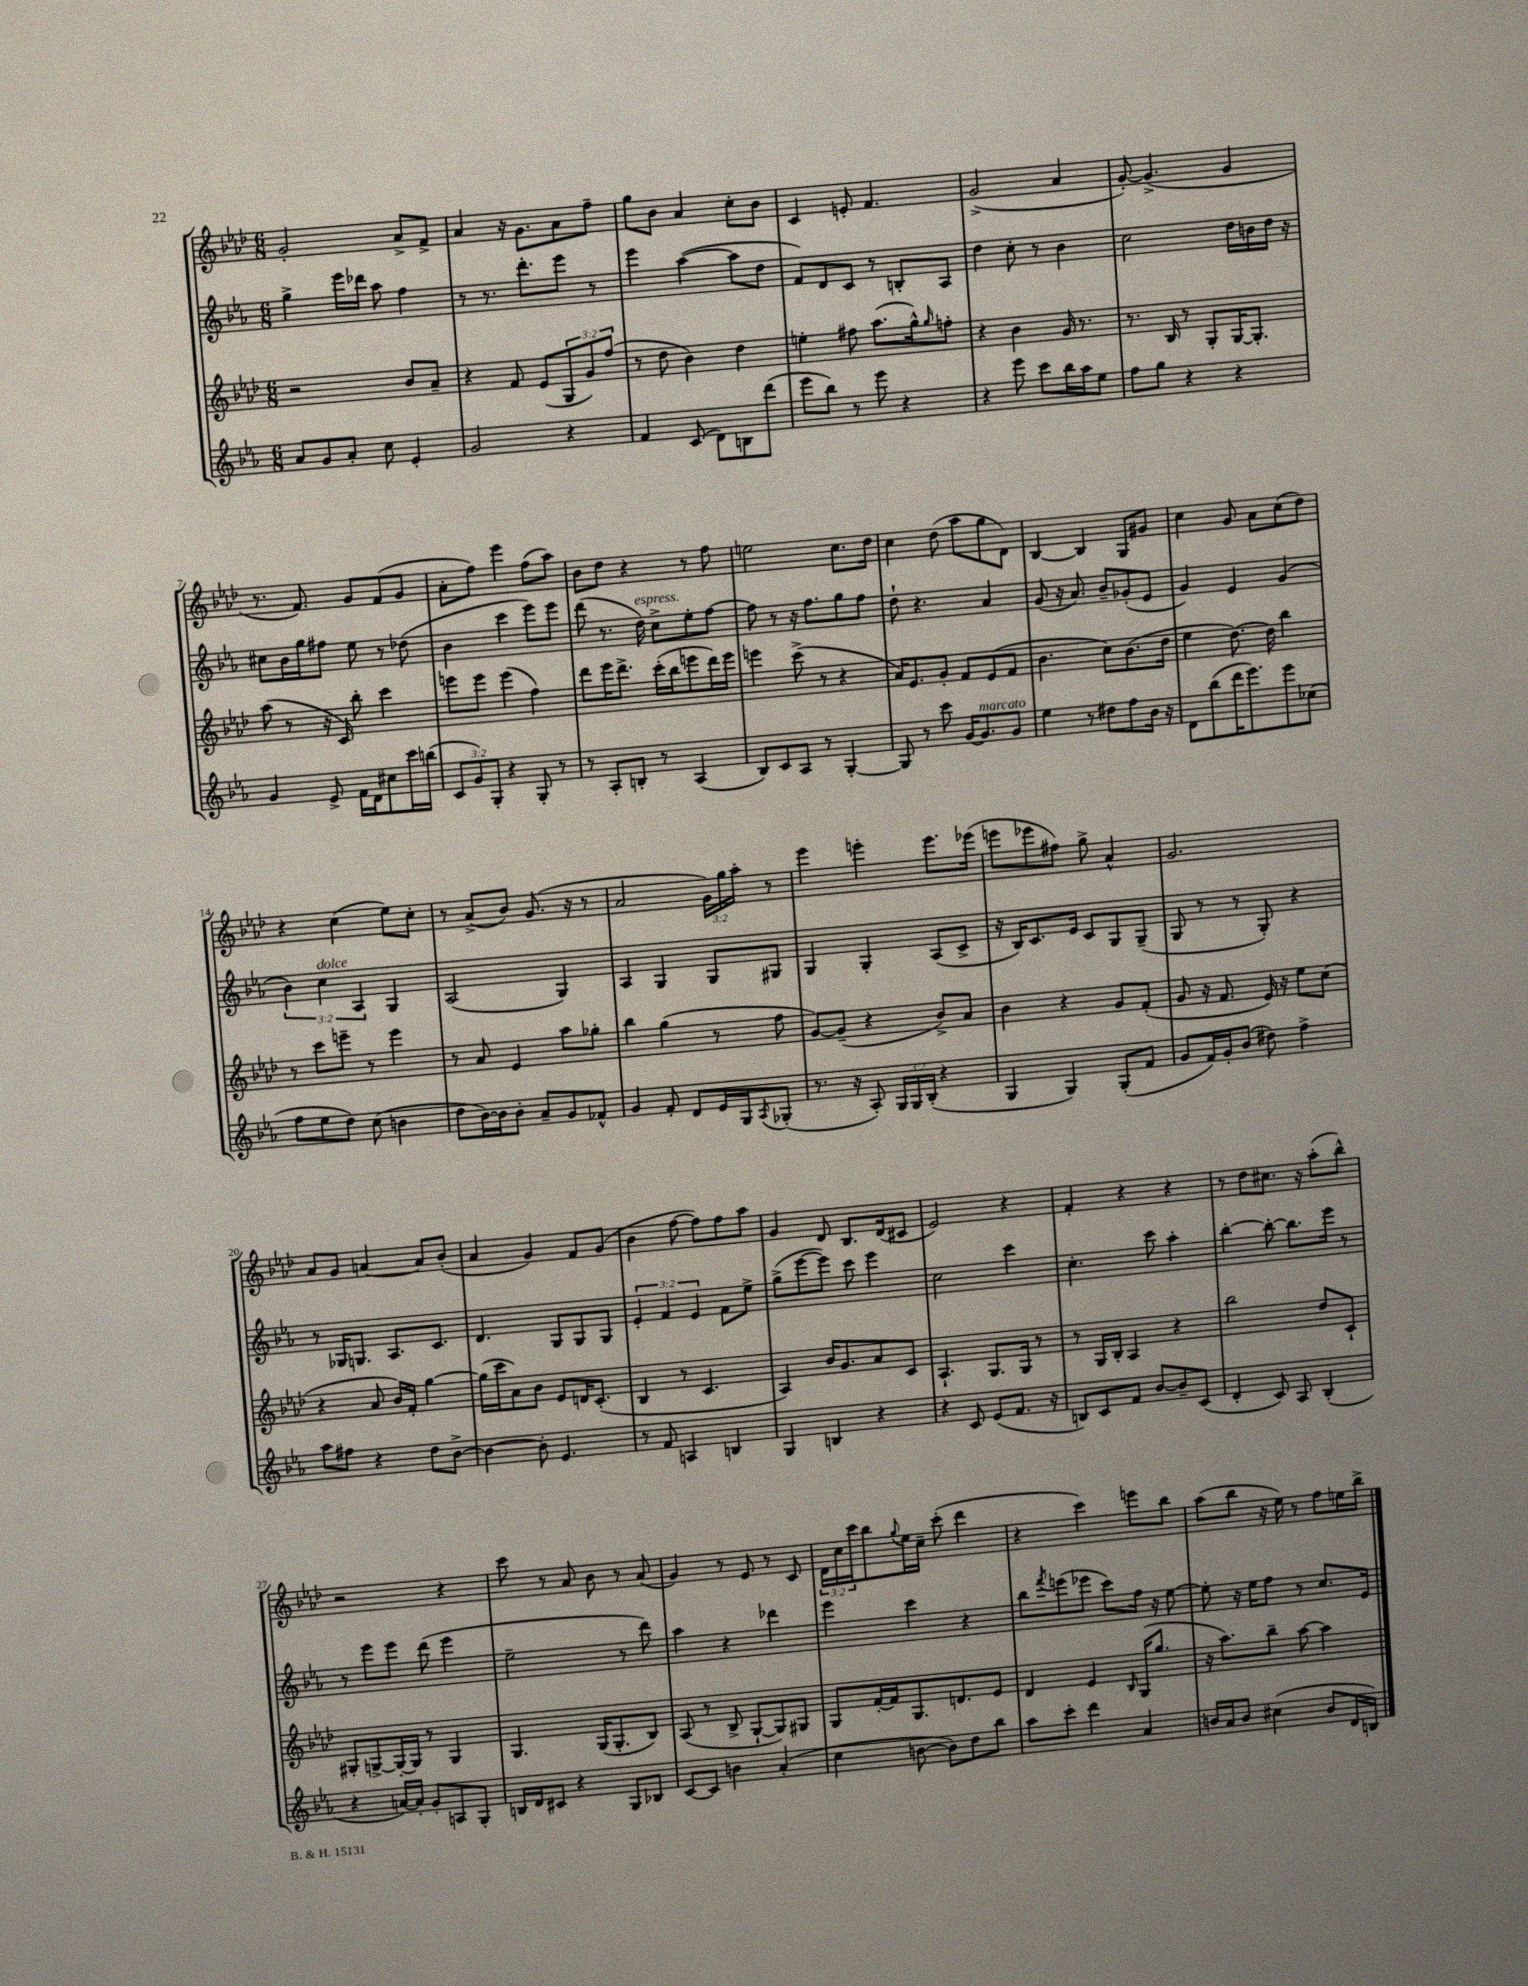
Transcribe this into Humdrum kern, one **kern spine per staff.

**kern	**kern	**kern	**kern
*part4	*part3	*part2	*part1
*staff4	*staff3	*staff2	*staff1
*clefG2	*clefG2	*clefG2	*clefG2
*k[b-e-a-]	*k[b-e-a-d-]	*k[b-e-a-]	*k[b-e-a-d-]
*M6/8	*M6/8	*M6/8	*M6/8
=1	=1	=1	=1
8a-/L	2r	4gg^\	2g'/
8g/	.	.	.
8a-'/J	.	16eee-\LL	.
.	.	16ddd-X\JJ	.
8cc\	.	8aa-\	.
4e-'/	8b-/L	4ff\	8a-^/L
.	8a-~/J	.	8f^/J
=2	=2	=2	=2
2g/	4r	8r	4a-/
.	.	8.r	.
.	8f/	.	16r
.	.	8.ddd'\L	8.g\L
.	(8e-/L	.	.
4r	12G/	8eee-\J	8a-\
.	12g/)	.	.
.	.	8r	8ff~\J
.	(12ff/J	.	.
=3	=3	=3	=3
4f/	8r	4eee-\	8gg\L
.	8dd-\	.	8b-\J
(8c/	4b-\)	([4aa-\	4a-/
8d\L)	.	.	.
8Bn\	4dd-\	8aa-\L]	8cc'\L
(8ddd\J	.	8dd\J	8b-\J
=4	=4	=4	=4
8eee-\L	4een'\	8f/L)	4c/
8bb-\J)	.	8d/	.
8r	8ff#X\	8c/J	8en'/
8eee-\	(8.aa-\L	8r	4.f/
4r	.	8Bn'/L	.
.	16gg^^\k)	.	.
.	16qqgg/	.	.
.	8ffn'\J	8A-/J	.
=5	=5	=5	=5
4r	4r	4dd\	(2g^/
8eee-\	4b-\	8cc'\	.
8ccc\L	.	8r	.
16bb-\L	16g/	4b-\	4a-/
16aa-\J	8.r	.	.
8ee-\J	.	.	.
=6	=6	=6	=6
8ff\L	8.r	2cc\	[8g'/)
8gg\J	.	.	(4.g^/]
.	16B-/	.	.
4r	8r	.	.
.	8G'/L	.	.
4r	[16G/K	16dd\LL	4g/
.	8.G'/J]	16bn\	.
.	.	16dd\JJ	.
.	.	16r	.
!!LO:LB:g=z
=7	=7	=7	=7
4g/	(8aa-\	8cc#X\L	8.r
.	8r	16b-\L	.
.	.	16gg\J	8.f/)
8e-^/	16r	8ff#X\J	.
.	16c/)	.	.
16f\LL	8bb-'\	8ee-\	8g/L
16d\J	.	.	.
8cc#X\	4ccc\	8r	(8f/
16ccc\L	.	(8dd-X\	8g/J
(16bbn\JJ	.	.	.
=8	=8	=8	=8
12c/L	8eeen\L	4b-\	8a-'\L
12g/)	.	.	.
.	8eee\J	.	8ff\J)
12G'/J	.	.	.
4r	(4eee\	4ccc\	4eee-\
8G'/	4ff\)	8eee-\L)	(8ff\L
8r	.	8eee-\J	8aa-\J)
=9	=9	=9	=9
8r	8ddd-\L	(8ddd\	8b-\L
8A-'/L	16eee-\K	8.r	8dd-\J
.	8.ddd-^\J	.	.
8Bn'/J	.	.	4r
!	!	!LO:TX:a:i:t=espress.	!
.	.	16dd\)	.
8r	(16ccc'\LL	8cc^\L	.
.	16bb-\J	.	.
(4A-/	8eeen\	8ee-'\	8r
.	16ddd-\L)	[8ff\J	8ff\
.	16eee\JJ	.	.
=10	=10	=10	=10
8B-/L)	4eeen\	8ff\]	2een\
8c/	.	8r	.
8A-/J	(8ccc^\	16r	.
.	.	8.ff\L	.
8r	8r	.	.
[4G'/	4r	8gg\	8.cc\L
.	.	8ff\J	.
.	.	.	16dd-\Jk
=11	=11	=11	=11
8G/]	16a-/KL)	8dd`\	4cc\
.	8.e-/	.	.
8r	.	4.r	.
8ccc\	8g'/J	.	(8dd-\
[16g/KL	8f/L	.	8aa-\L
!LO:TX:a:i:t=marcato	!	!	!
8.g/]	.	.	.
.	(8e-/	4a-/	8gg\
8g/J	8f/J	.	8d-\J)
=12	=12	=12	=12
4ee-\	4.b-\	(8g/	[4B-/
.	.	16r	.
.	.	8.a-/)	.
8r	.	.	4B-/]
8dd#X\L	8cc\L)	8b-~/L	.
8ff\	(8.b-\	(8g-X'/	8G/L
16b-\Jk	.	8e-/J	8g#X/J
16r	16dd-\Jk	.	.
=13	=13	=13	=13
8d\L	4ee-\	4g/)	4cc\
(8bb-\	.	.	.
16ddd\K	[8.dd-\)	4e-/	8g/
8.eee-\)	.	.	.
.	.	.	8a-\L
.	16dd-\]	.	.
8eee-\	4bb-\	(4g/	(8cc\
(8cc-X\J	.	.	8dd-\J)
!!LO:LB:g=z
=14	=14	=14	=14
8ff\L	8r	6b-\)	4r
8ee-\	8ccc\L	.	.
!	!	!LO:TX:a:i:t=dolce	!
.	.	6cc\	.
8dd\J)	8eeen~\J	.	(4cc\
.	.	6A-/	.
(8cc\	8r	.	.
4bn\	4eee\	4G/	8ee-\L)
.	.	.	8cc'\J
=15	=15	=15	=15
8dd\L	8r	(2A-/	8r
[16b-\L)	8a-/	.	(8a-^/L
16b-\J]	.	.	.
8b-'\J	4e-/	.	8b-/J)
8a-~/L	.	.	(8.g/
8g/	8aa-\L	4G/)	.
.	.	.	16r
8f-X^^/J	8gg-X'\J	.	8r
=16	=16	=16	=16
4g/	4bb-\	4A-/	2a-/
8f'/	(4gg\	4G/	.
8d/L	.	.	.
16e-/L	8r	8G/L	24g\LL)
.	.	.	24gg\
16G/J	.	.	.
.	.	.	24aa-'\JJ
8qA-/	.	.	.
(8G-X'/J	8ff\	8G#X/J	8r
=17	=17	=17	=17
8.r	[8g/L)	4G/	4eee-\
.	(8g~/J]	.	.
16r	.	.	.
8A-'/)	4r	4G'/	4eeen'\
24G/LL	.	.	.
24G/	.	.	.
(24B-'/JJ	.	.	.
4r	8b-^/L)	(8A-/L	8.eee\L
.	8a-/J	8c^/J	.
.	.	.	(16eee-X\Jk
=18	=18	=18	=18
4G/	4b-\	16r	8eeen\L
.	.	16B-/KL)	.
.	.	8.c/	8eee-X\
4G/)	4r	.	8ff#X\J)
.	.	16e-/Jk	.
.	.	8c/L	8gg^\
(8G'/L	8g/L	8G/	4a-^^/
8f/J	(8f'/J	(8G~/J	.
=19	=19	=19	=19
8g/L	8g/	8G/	2.g/
16f/L)	16r	8r	.
16g'/J	8.f/	.	.
(8b-/J	.	8r	.
8dd#X\)	16e-/)	8G'/)	.
.	16r	.	.
4ff^\	8ee-\L	4r	.
.	(8cc\J	.	.
!!LO:LB:g=z
=20	=20	=20	=20
8aa-\L	4r	8r	8a-/L
8ff#X\J	.	16G-X/KL	8g/J
.	.	8.Gn/J	.
4r	8a-/	.	[4an/
.	16b-/LL)	8.A-/L	.
.	16f'/JJ	.	.
8dd\L	[4gg\	.	8a/L]
.	.	8.c/J	.
[8b-^\J	.	.	(8b-'/J
=21	=21	=21	=21
4b-\_	(16gg\LL]	4.d/	4a-/
.	16ccc\J	.	.
.	8a-\)	.	.
8b-'\]	8b-\J	.	4g/)
4.e-/	8e-/L	8G/L	.
.	16dn/K	8G/	8f/L
.	(8.c'/J	.	.
.	.	8G/J	(8g/J
=22	=22	=22	=22
8r	4B-/	6e-'/	4b-\
8f/	.	.	.
.	.	6f/	.
4An/	8r	.	[8ff\
.	.	6e-/	.
.	4.c/	.	8ff\L])
4Bn/	.	8f\L	8ff\
.	.	8ee-^\J	8aa-\J
=23	=23	=23	=23
4G/	4A-/)	(8gg^\L	4g/
.	.	[8eee-\	.
4Bn/	16b-/KL	8eee-\J])	8d-/
.	8.g/	.	.
.	.	8ccc\	8.B-/L
4r	8a-/	4eee-\	.
.	.	.	(16d-/k
.	8c/J	.	8c#X/J
=24	=24	=24	=24
4r	4.A-`/	2cc\	2e-/)
8c/	.	.	.
(8e-/L	8.G/L	.	.
8.f/J	.	4ccc\	4r
.	16G/Jk	.	.
.	8r	.	.
16r	.	.	.
=25	=25	=25	=25
8Bn/L)	8r	4.cc'\	4f'/
8c/	16G/LL	.	.
.	16B-'/JJ	.	.
8f/J	4A-/	.	4r
[8b-/L	.	8ccc\	.
8b-~/]	4r	4aa-'\	4r
(8c/J	.	.	.
=26	=26	=26	=26
4d'/	2bb-\	[4bb-'\	8r
.	.	.	8dd-\L
8c/)	.	8bb-'\_	8.cc#X\J
8A-/	.	8.bb-\L]	.
.	.	.	16r
(4B-'/	8dd-/L	.	(8aa-'\L
.	.	16eee-\Jk	.
.	8c`/J	8r	8bb-^^\J)
!!LO:LB:g=z
=27	=27	=27	=27
4r	8G#X'/L	8r	2r
.	[8Gn^/	8eee-\L	.
[16an/LL)	16G'/L_	8eee-\J	.
16a'/JJ]	16G/JJ]	.	.
8g'/L	8r	(8ddd\	.
8An/	4G/	4eee-\	4r
8G'/J	.	.	.
=28	=28	=28	=28
16Bn/LL	4.G/	2ee-~\	8ccc\
16d/J	.	.	.
8c#X/J	.	.	8r
4r	.	.	8a-/
.	(16G/KL	.	8b-\
.	8.G'/	.	.
8G/L	.	8r	8r
8B-X/J	8B-/J)	8ddd\)	(8a-/
=29	=29	=29	=29
[8c/L	(8A-/	4aa-\	4g/)
8c/J]	8r	.	.
4bn\	8B-^/	4r	8r
.	[8G`/L	.	8e-/
(4a-'/	8G/])	4ddd-X\	8r
.	8G#X/J	.	8c/
=30	=30	=30	=30
4cc\	8G/L	4eee-\	24d-\LL
.	.	.	24cc\
.	.	.	24ccc\J
.	[16f'/L	.	8bb-\
.	16f/J]	.	.
.	.	.	8qqgg/
[8bn\	8.G/	4ccc\	16ee-\L
.	.	.	16cc~\JJ
8b\L])	.	.	(8ccc'\
.	8.dn/	.	.
8dd\	.	4r	4ddd-\
8bb-\J	8e-/J	.	.
=31	=31	=31	=31
8aa-\L	4d-/	8bb-\L	4r
.	.	8qfff/	.
8ccc'\J	.	(8eeen\	.
4ddd\	4e-/	8eee-X\J	4ccc\)
.	.	8ccc\L)	.
.	16qqB-/	.	.
4a-/	(16G/KL	16ff\Jk	8eeen\L
.	8.gg/J	16r	.
.	.	[8ee-\	8bb-\J
=32	=32	=32	=32
16bn/LL	16r	8ee-'\]	(8aa-\L
16a-/J	8.aa-\L)	.	.
8b/J	.	16r	8bb-\J
.	.	16ee-\KL	.
(4cc#X\	8bb-~\J	8ff\J	16r
.	.	.	16ee-\)
.	[8aa-\	8r	8r
8b/L	4aa-\]	8.cc/L	8ff\L
16d/L	.	.	16een\L
16Bn/JJ)	.	16e-/Jk	16bb-^\JJ
==	==	==	==
*-	*-	*-	*-
